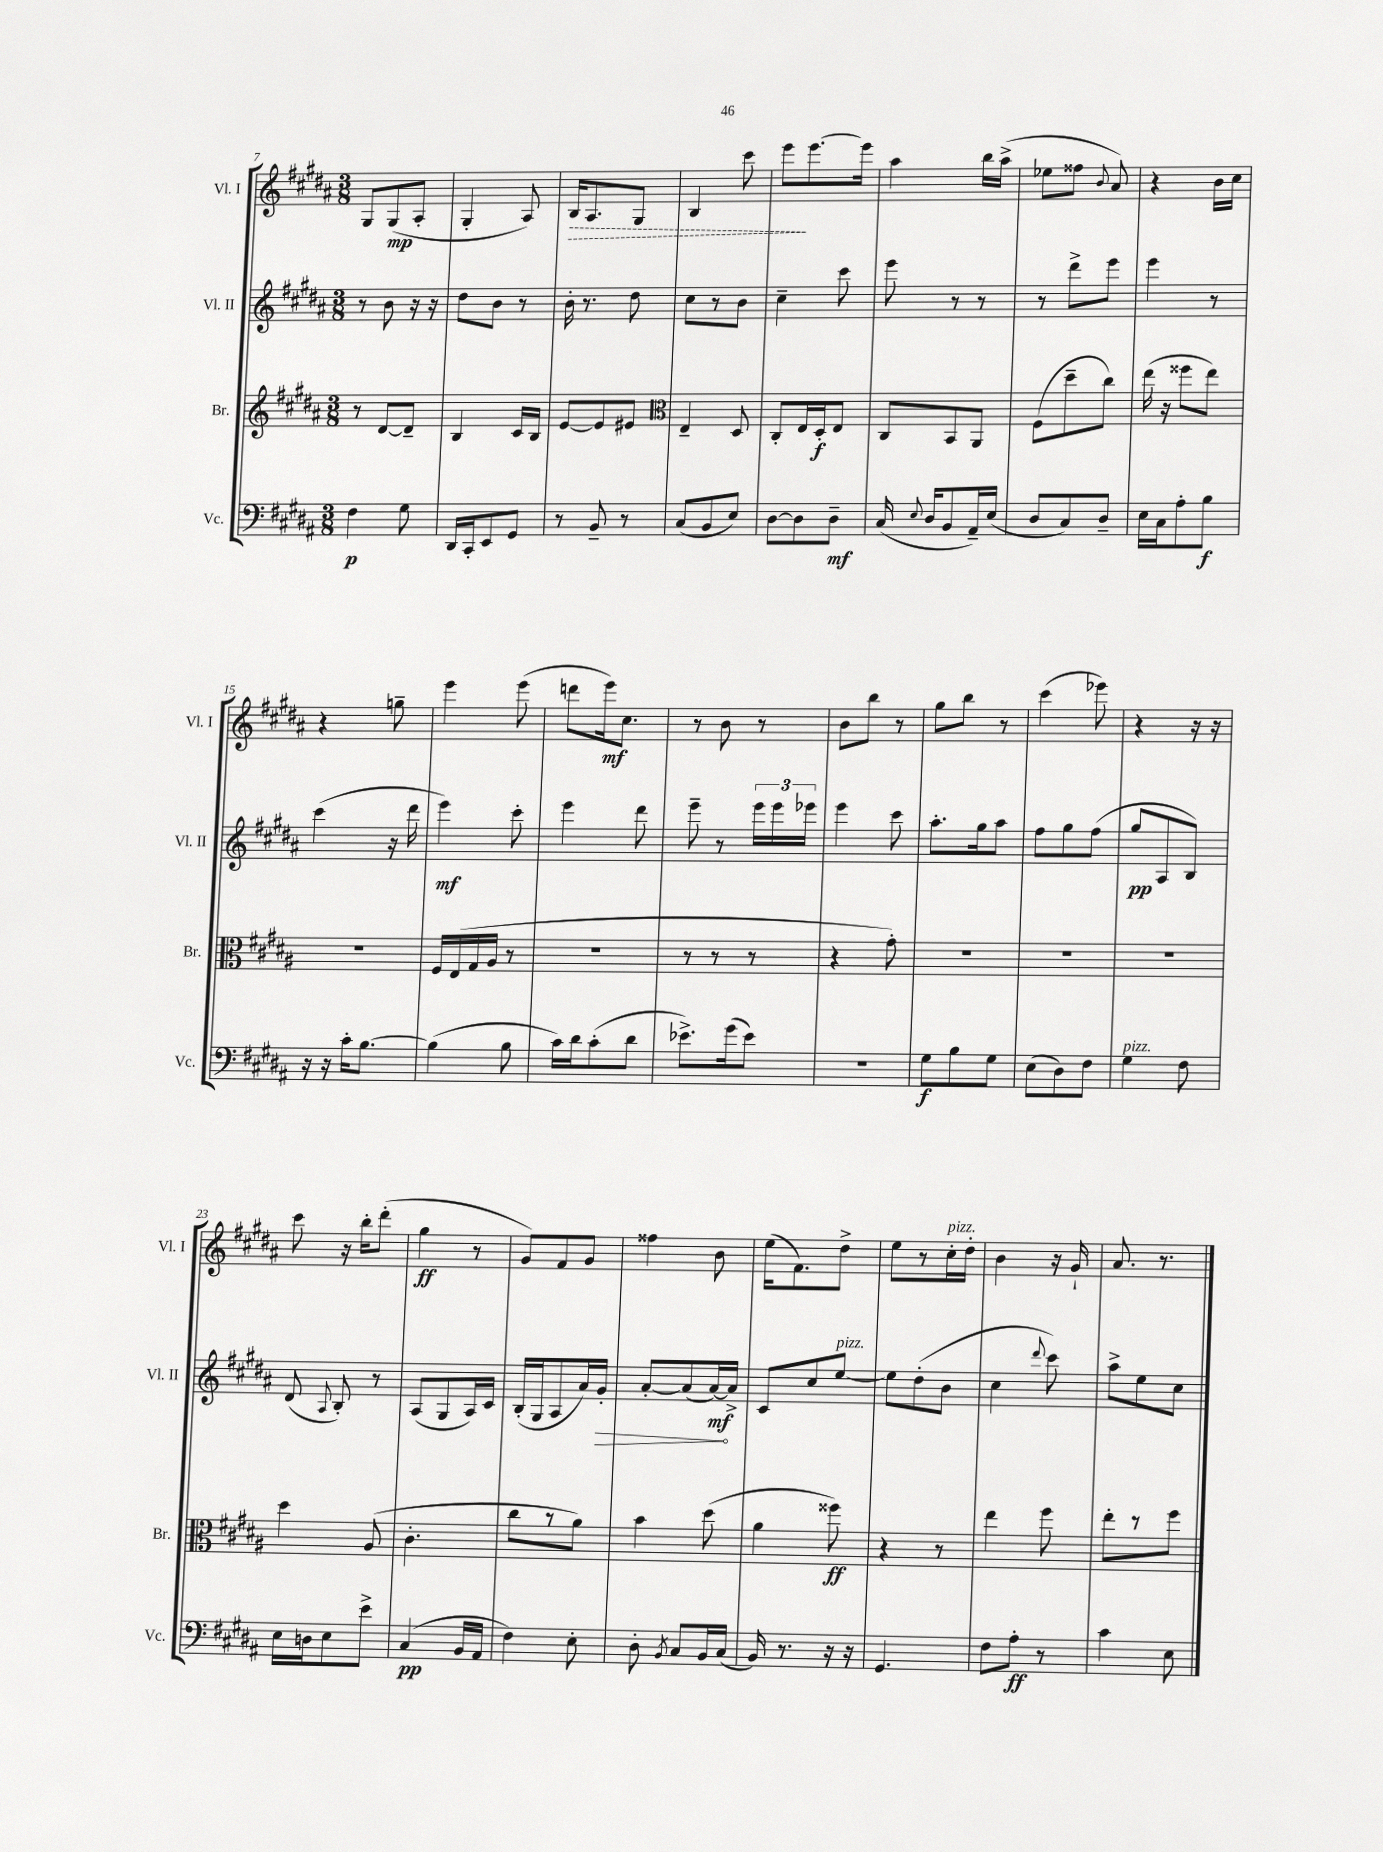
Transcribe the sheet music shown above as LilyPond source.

<<
\new StaffGroup <<
\new Staff = "s0" \with { instrumentName = "Vl. I" shortInstrumentName = "Vl. I" } {
    \clef treble \key b \major \numericTimeSignature \time 3/8
    \autoBeamOff gis8[ gis8\mp( ais8]-. |
    gis4-. ais8) |
    \once \override Hairpin.style = #'dashed-line b16[\> ais8. gis8] |
    b4 cis'''8 |
    e'''8[\! e'''8.~ e'''16] |
    ais''4 b''16[ ais''16]->( |
    ees''8[ fisis''8] \appoggiatura { b'8 } ais'8) |
    r4 b'16[ cis''16] |
    r4 g''8-- |
    e'''4 e'''8( |
    d'''8[ e'''16\mf) cis''8.] |
    r8 b'8 r8 |
    b'8[ b''8] r8 |
    gis''8[ b''8] r8 |
    cis'''4( ees'''8) |
    r4 r16 r16 |
    cis'''8 r16 b''16[-. dis'''8]-.( |
    gis''4\ff r8 |
    gis'8[) fis'8 gis'8] |
    fisis''4 b'8 |
    e''16[( fis'8.) dis''8]-> |
    e''8[ r8 cis''16-.^\markup { \italic "pizz." } dis''16]-. |
    b'4 r16 gis'16-! |
    ais'8. r8. \bar "|." |
}
\new Staff = "s1" \with { instrumentName = "Vl. II" shortInstrumentName = "Vl. II" } {
    \clef treble \key b \major \numericTimeSignature \time 3/8
    \autoBeamOff r8 b'8 r16 r16 |
    dis''8[ b'8] r8 |
    b'16-. r8. dis''8 |
    cis''8[ r8 b'8] |
    cis''4-- cis'''8 |
    e'''8 r8 r8 |
    r8 dis'''8[-> e'''8] |
    e'''4 r8 |
    cis'''4( r16 dis'''16 |
    e'''4\mf) cis'''8-. |
    e'''4 dis'''8 |
    e'''8-- r8 \tuplet 3/2 { e'''16[ e'''16 ees'''16] } |
    e'''4 cis'''8 |
    ais''8.[-. gis''16 ais''8] |
    fis''8[ gis''8 fis''8]( |
    gis''8[\pp ais8 b8]) |
    dis'8( \appoggiatura { ais8 } b8-.) r8 |
    ais8[( gis8 ais16) cis'16] |
    b16[-.( gis16 ais8 ais'16) \once \override Hairpin.circled-tip = ##t gis'16]-.\> |
    ais'8[~-. ais'8( ais'16~\mf\!) ais'16]-> |
    cis'8[ cis''8 e''8]~^\markup { \italic "pizz." } |
    e''8[ dis''8-.( b'8] |
    cis''4 \appoggiatura { dis'''8 } cis'''8) |
    ais''8[-> e''8 cis''8] \bar "|." |
}
\new Staff = "s2" \with { instrumentName = "Br." shortInstrumentName = "Br." } {
    \clef treble \key b \major \numericTimeSignature \time 3/8
    \autoBeamOff r8 dis'8[~ dis'8]-- |
    b4 cis'16[ b16] |
    e'8[~ e'8 eis'8] |
    \clef alto e4-- dis8 |
    cis8[-. e16 dis16-.\f e8] |
    cis8[ b,8 ais,8] |
    fis8[( dis''8-- cis''8]) |
    e''16( r16 fisis''8[ e''8]) |
    R4. |
    fis16[ e16( gis16 ais16] r8 |
    R4. |
    r8 r8 r8 |
    r4 gis'8-.) |
    R4. |
    R4. |
    R4. |
    dis''4 ais8( |
    cis'4.-. |
    cis''8[ r8 ais'8]) |
    b'4 dis''8( |
    ais'4 fisis''8\ff) |
    r4 r8 |
    e''4 fis''8 |
    e''8[-. r8 fis''8] \bar "|." |
}
\new Staff = "s3" \with { instrumentName = "Vc." shortInstrumentName = "Vc." } {
    \clef bass \key b \major \numericTimeSignature \time 3/8
    \autoBeamOff fis4\p gis8 |
    dis,16[ cis,16-. e,8 gis,8] |
    r8 b,8-- r8 |
    cis8[( b,8 e8]) |
    dis8[~ dis8 dis8]--\mf |
    cis16( \appoggiatura { e8 } dis16[ b,8 ais,16--) e16]( |
    dis8[ cis8) dis8]-- |
    e16[ cis16 ais8-. b8]\f |
    r16 r16 cis'16[-. b8.]~ |
    b4( b8 |
    cis'16[) dis'16 cis'8-.( dis'8] |
    ees'8.[->) gis'16( ees'8]) |
    r4. |
    gis8[\f b8 gis8] |
    e8[( dis8) fis8] |
    gis4^\markup { \italic "pizz." } fis8 |
    e16[ d16 e8 e'8]-> |
    cis4\pp( b,16[ ais,16] |
    fis4) e8-. |
    dis8-. \acciaccatura { b,8 } cis8[ b,16 cis16]( |
    b,16) r8. r16 r16 |
    gis,4. |
    fis8[ ais8]-.\ff r8 |
    cis'4 e8 \bar "|." |
}
>>
>>
\layout { \context { \Score currentBarNumber = #7 } }
